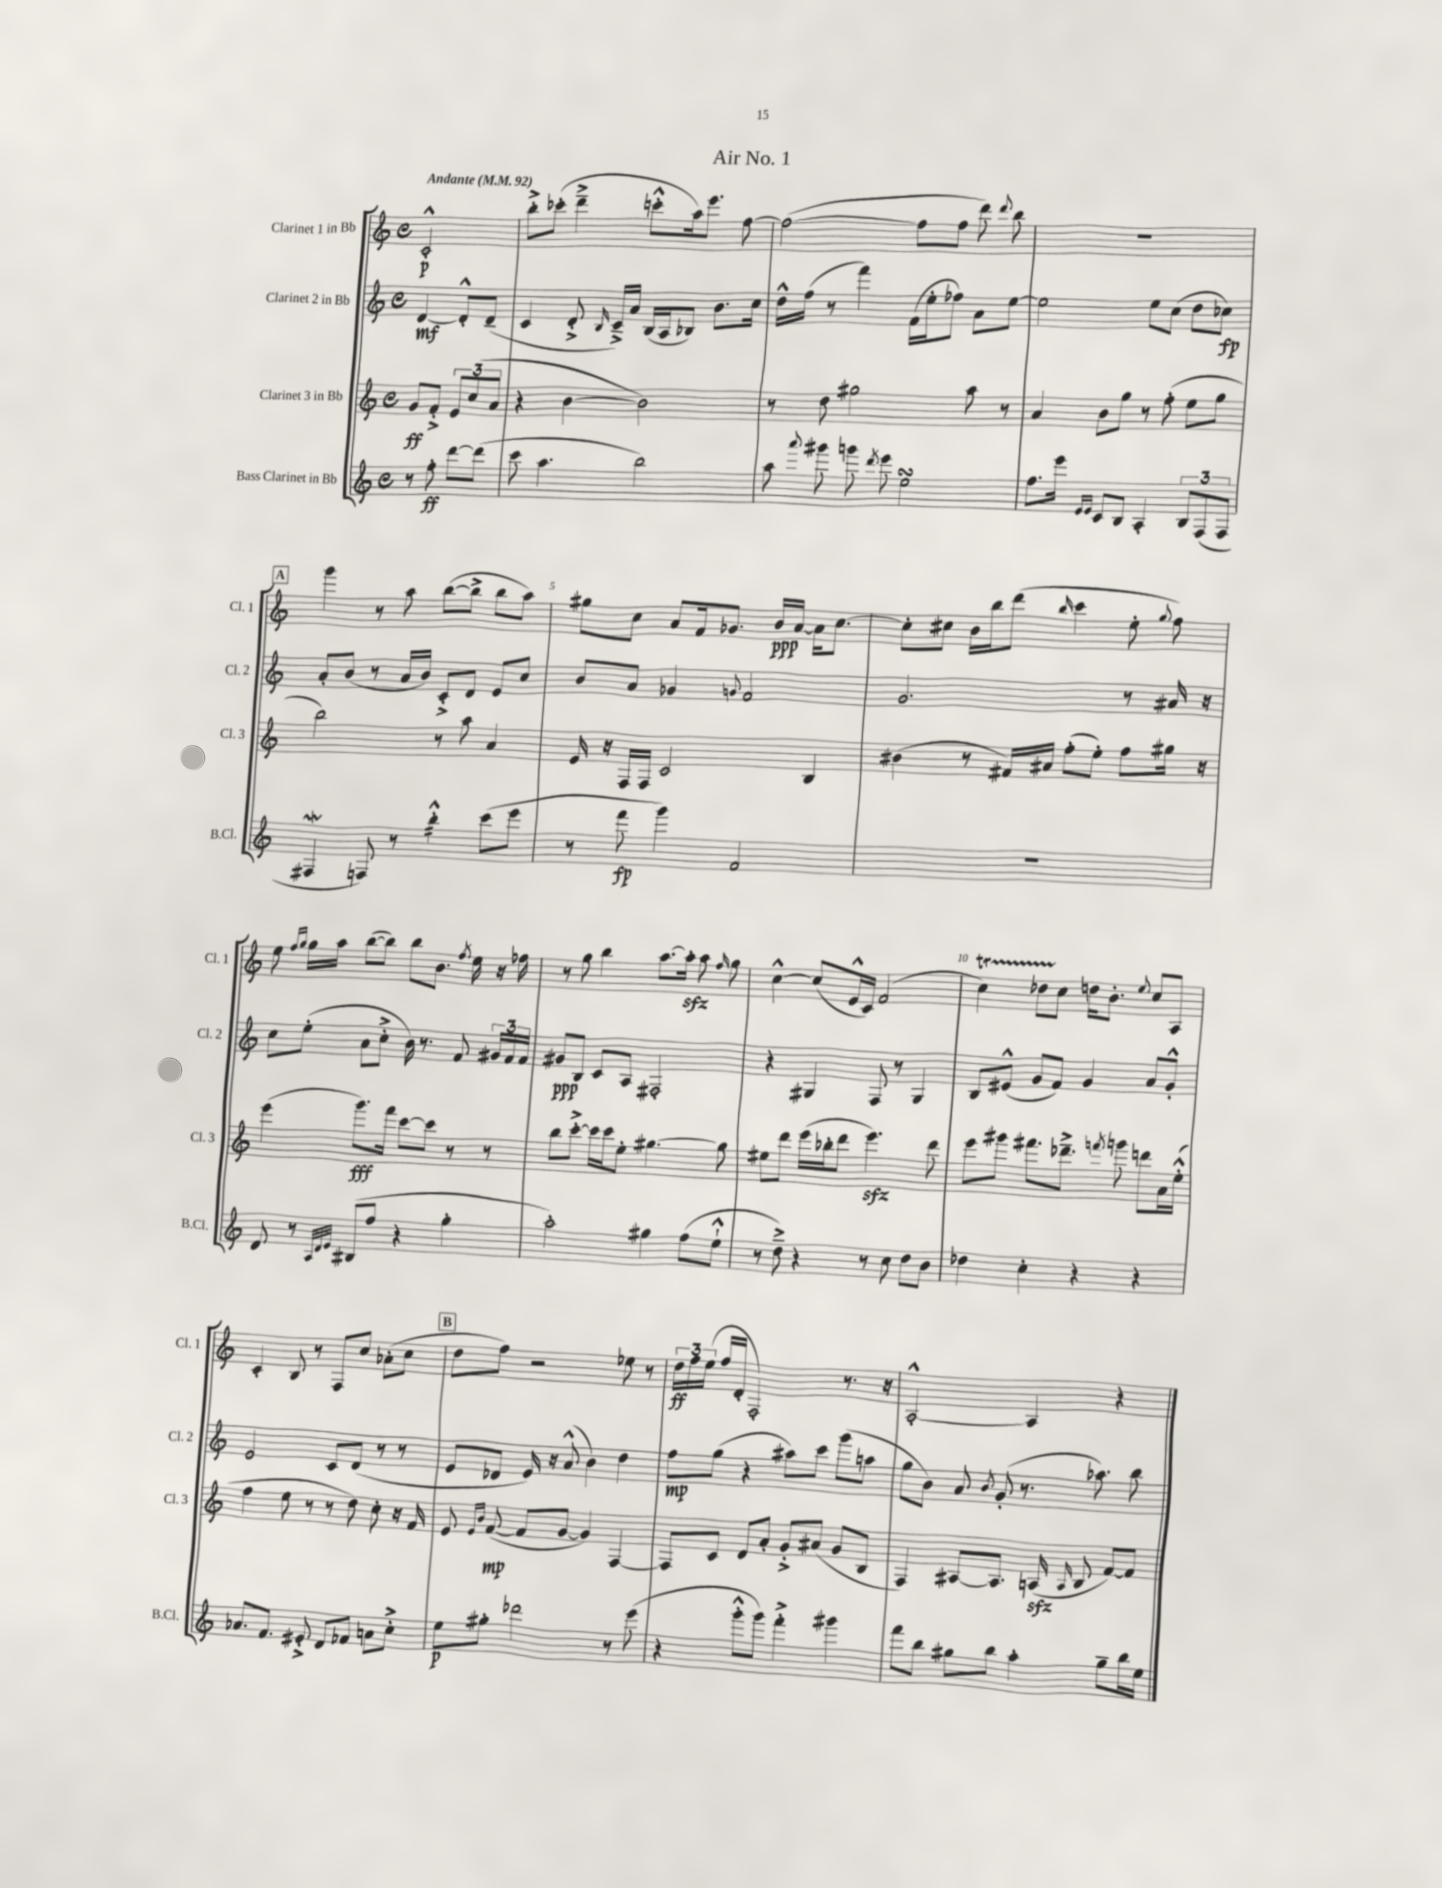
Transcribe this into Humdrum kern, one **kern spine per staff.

**kern	**kern	**kern	**kern
*staff4	*staff3	*staff2	*staff1
*clefG2	*clefG2	*clefG2	*clefG2
*k[]	*k[]	*k[]	*k[]
*M4/4	*M4/4	*M4/4	*M4/4
*met(c)	*met(c)	*met(c)	*met(c)
*MM92	*MM92	*MM92	*MM92
8r	8g	[4d	2c'^^
8ff'	8f'^	.	.
[8ddd	12e	8d'^^]	.
.	(12cc	.	.
(8ddd]	.	(8d~	.
.	12a	.	.
=	=	=	=
8ccc	4r	4c	8bb'^
4.aa	.	.	(8ccc-'
.	[4b	8d'^	4ddd~^
.	.	16qqB	.
.	.	16c~^)	.
.	.	16a	.
2bb)	2b])	(16B	8ccc'^^
.	.	16A	.
.	.	8B-)	16aa)
.	.	.	8.eee
.	.	8.b	.
.	.	.	[8ff
.	.	16cc	.
=	=	=	=
8aa	8r	16dd^^	(2ff_
.	.	(16ff	.
8qqaaa	.	.	.
8ggg#	8dd	8r	.
8ggg	2gg#	4fff)	.
8qddd	.	.	.
8eee	.	.	.
2ee	.	(16f	8ff]
.	.	16ee'	.
.	.	8ff-)	8ff
.	8aa	8a	8ddd)
.	.	.	8qqddd
.	8r	[8ee	8bb
=	=	=	=
8.ff	4a	2ee]	1r
16eee	.	.	.
16qqe	.	.	.
16qqe	.	.	.
8c	8b	.	.
8B	8gg	.	.
4A'	8r	8ee	.
.	(8ff'	(8cc	.
12B	8ee	8dd	.
(12F	.	.	.
.	8gg	8cc-)	.
12F	.	.	.
=	=	=	=
4F#	2bb)	8a'	4ggg
.	.	(8b	.
8F)	.	8r	8r
8r	.	16a	8aa
.	.	16b)	.
4bb'^^	8r	8c'^	([8bb
.	8aa	8d	8bb^]
(8ccc	4a	8e	8bb
8eee	.	8cc	8aa)
=	=	=	=
8r	16e	8b	8gg#
.	16r	.	.
8fff	16F	8a	8cc
.	16F	.	.
4ggg)	2c	4g-	8a
.	.	.	16f
.	.	.	8.g-
.	.	8qqg	.
2f	.	2f	.
.	.	.	16b
.	.	.	[16a
.	4B	.	16a]
.	.	.	[8.cc
=	=	=	=
1r	(4b#	2.g	8cc']
.	.	.	8cc#
.	8r	.	16b
.	.	.	16bb
.	16f#)	.	(8ddd
.	16a#	.	.
.	.	.	16qqbb
.	(8ff'	.	4ccc
.	8ee')	.	.
.	8ff	8r	8ee'
.	.	.	8qqgg
.	16gg#	16a#	8ff)
.	16r	16r	.
=	=	=	=
8d	(4eee	8cc	8ee
.	.	.	16qqff
.	.	.	16qqgg
8r	.	(8ee'	16gg
.	.	.	16aa
32qqA	.	.	.
32qqd	.	.	.
32qqe	.	.	.
(8B#	8.ggg)	8a	([8bb
8ff	.	8cc'^	8bb])
.	16fff	.	.
4r	[8ccc	16b)	8bb
.	.	8.r	.
.	8ccc]	.	8.b
4gg'	8r	8f	.
.	.	.	8qff
.	.	.	16ee
.	8r	24g#	16r
.	.	24f	.
.	.	.	16ff-
.	.	24f	.
=	=	=	=
2aa')	8bb	8g#	8r
.	[8ccc'^	8B	8gg
.	16ccc]	8c	4bb
.	16ccc	.	.
.	8ee'	8A	.
4gg#	[4.gg#	2F#'	[8.aa
.	.	.	16aa']
(8ff	.	.	8aa
.	.	.	16qqff
8ee`^^	8gg#]	.	8gg
=	=	=	=
8r	8ee#	4r	[4cc^^
8dd~^)	8ddd	.	.
4r	(16eee	4G#	(8cc]
.	16bb-'	.	.
.	8ddd	.	16e^^
.	.	.	16c)
8r	4.eee)	8F	(2f
8cc	.	8r	.
8dd	.	4G#	.
8b	8ddd	.	.
=	=	=	=
4dd-	8eee	8B	4cc)
.	8ggg#	(8e#^^	.
4cc'	8.fff#	8g	8dd-
.	.	8f)	8cc
.	8.ddd-~^	.	.
4r	.	4g	16dd
.	.	.	8.b'
.	8qfff	.	.
.	8ggg	.	.
.	.	.	8qqee
4r	8ddd	8a	8cc
.	16a	8g'^^	8A
.	(16ee'^^	.	.
=	=	=	=
8.a-	4ff	2e	4c'
8.f	.	.	.
.	8ee	.	8B
8e#'^	8r	.	8r
8d	8r	8c	8F
8f-	8dd)	(8d	8cc
8a	8cc'	8r	(8a-'
8cc'^	16r	8r	8cc
.	16f	.	.
=	=	=	=
8ee	8e	8e	8dd
.	16qqe	.	.
.	16qqb	.	.
8gg#'	([8f	8d-	8ff)
2ddd-	8f]	16e)	2r
.	.	16r	.
.	[8g	(8a^^	.
.	4g])	4b)	.
8r	[4F	4dd	8ee-
(8eee	.	.	8r
=	=	=	=
4r	8F]	8ff	24dd
.	.	.	24ff
.	.	.	(24ee
.	8c	(8gg	16ff
.	.	.	16d'
8ggg'^^	8d	4r	2F')
8ggg)	8a'	.	.
4fff'^	8g'^	8aa#)	.
.	(8a#	8ccc	.
4ggg#	8g	(8ggg	8.r
.	8B	8aa	.
.	.	.	16r
=	=	=	=
8fff	4F)	8gg	[2A'^^
8bb	.	8b)	.
8gg#	[8A#	8a	.
.	.	8qb	.
8bb	8.A#]	(8g'	.
4aa'	.	8.r	4A]
.	(16A	.	.
.	16qqA	.	.
.	8B	.	.
.	.	8.aa-)	.
8gg#~	[8f)	.	4r
16bb	8f]	8bb	.
16ee	.	.	.
==	==	==	==
*-	*-	*-	*-
